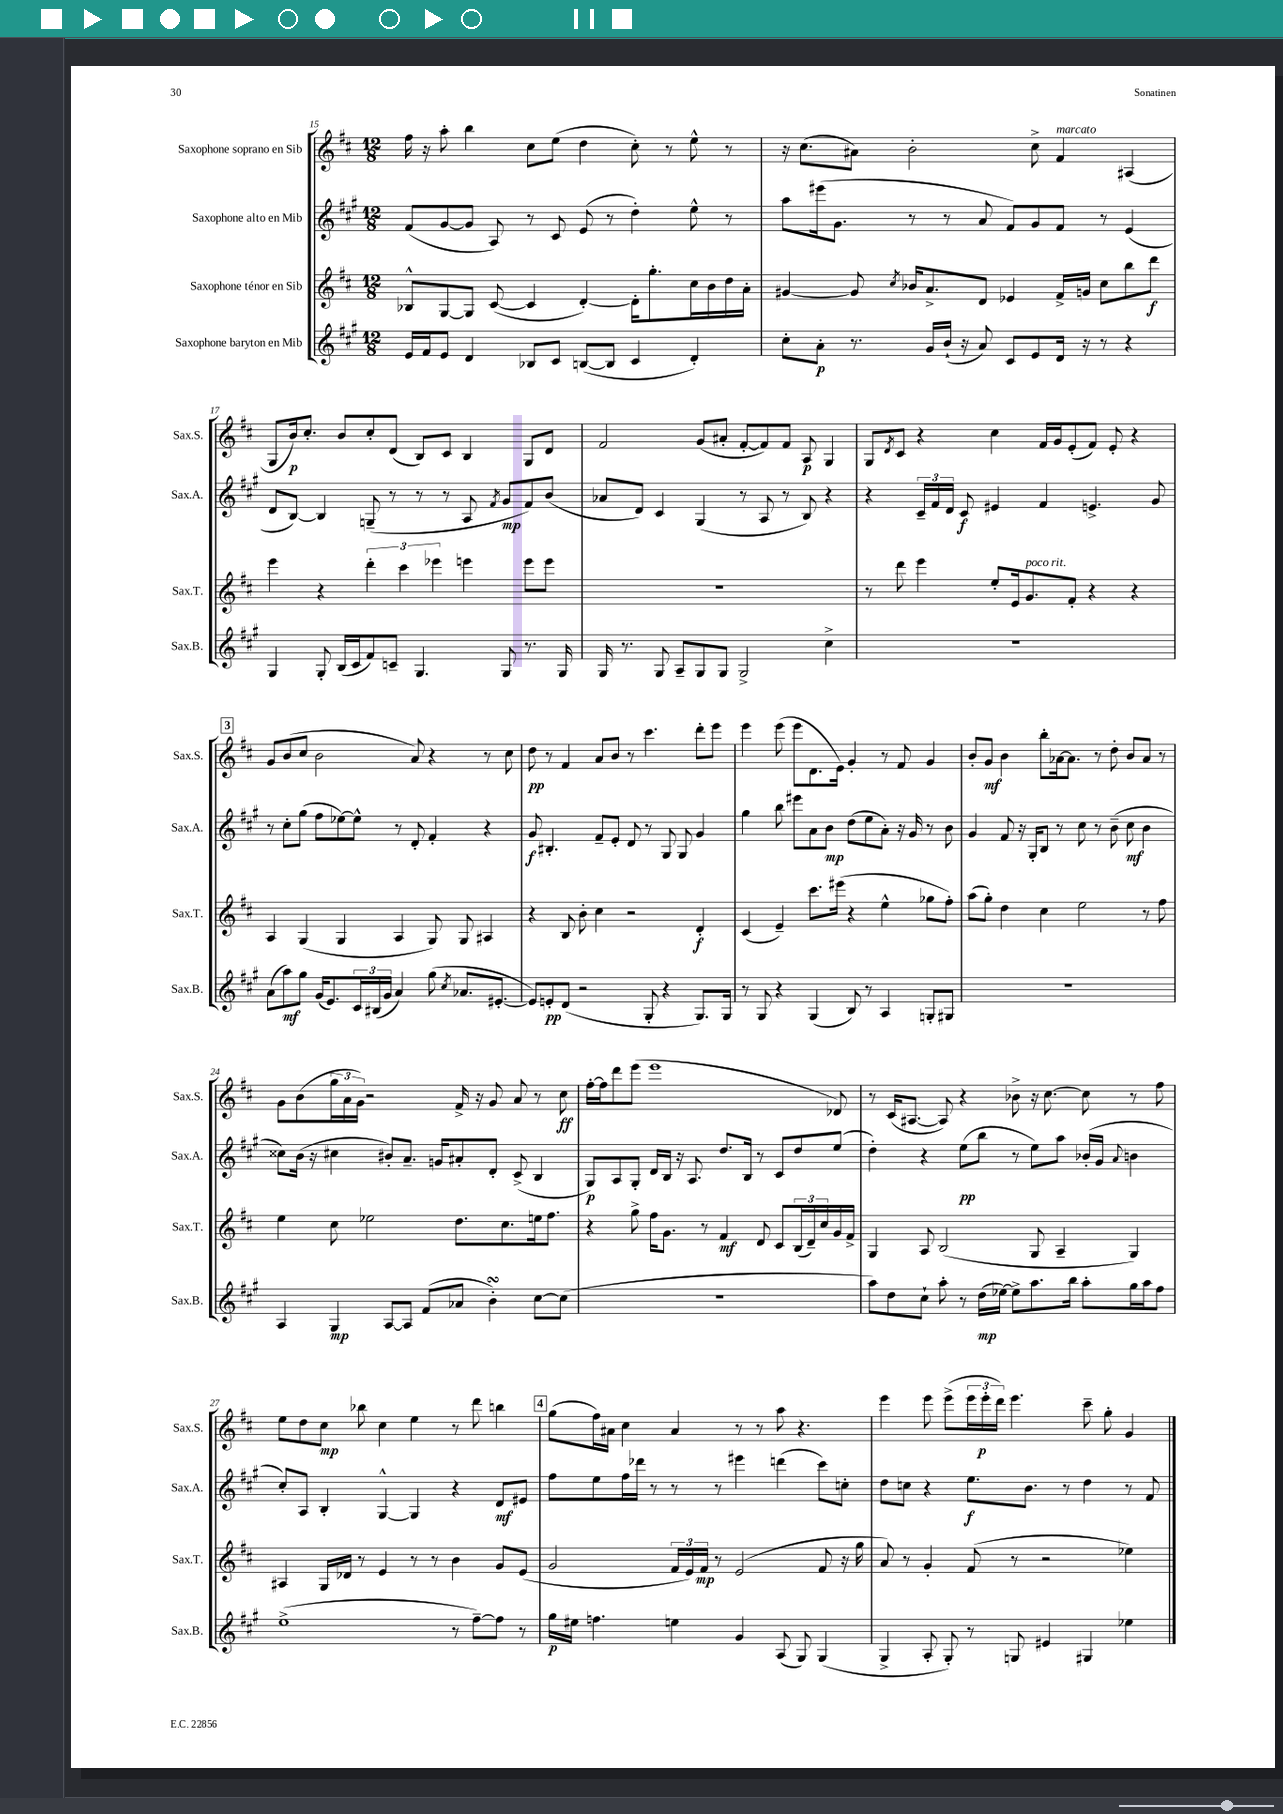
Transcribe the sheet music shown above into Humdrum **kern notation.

**kern	**dynam	**kern	**dynam	**kern	**dynam	**kern	**dynam
*part4	*part4	*part3	*part3	*part2	*part2	*part1	*part1
*staff4	*staff4	*staff3	*staff3	*staff2	*staff2	*staff1	*staff1
*I"Saxophone baryton en Mib	*	*I"Saxophone ténor en Sib	*	*I"Saxophone alto en Mib	*	*I"Saxophone soprano en Sib	*
*I'Sax.B.	*	*I'Sax.T.	*	*I'Sax.A.	*	*I'Sax.S.	*
*clefG2	*	*clefG2	*	*clefG2	*	*clefG2	*
*k[f#c#g#]	*	*k[f#c#]	*	*k[f#c#g#]	*	*k[f#c#]	*
*M12/8	*	*M12/8	*	*M12/8	*	*M12/8	*
=15	=15	=15	=15	=15	=15	=15	=15
16e/LL	.	8B-X^^/L	.	(8f#/L	.	16ff#\	.
16f#/J	.	.	.	.	.	16r	.
8e/J	.	[8G/	.	[8g#/	.	8aa'\	.
4d/	.	8G/J]	.	8g#/J]	.	4bb\	.
.	.	([8c#/	.	8A/)	.	.	.
8B-X/L	.	4c#/]	.	8r	.	8cc#\L	.
8c#/J	.	.	.	8c#/	.	(8ee\J	.
([8Bn/L	.	[4d'/)	.	(8e/	.	4dd\	.
8B/J]	.	.	.	8r	.	.	.
4c#/	.	16d'\KL]	.	4dd'\)	.	8cc#'\)	.
.	.	8.gg'\	.	.	.	.	.
.	.	.	.	.	.	8r	.
4d'/)	.	16cc#\L	.	8ee^^\	.	8ee^^\	.
.	.	16b\	.	.	.	.	.
.	.	16dd\	.	8r	.	8r	.
.	.	16a'\JJ	.	.	.	.	.
=16	=16	=16	=16	=16	=16	=16	=16
8cc#'\L	.	[4g#X/	.	8aa\L	.	16r	.
.	.	.	.	.	.	(8.cc#\L	.
8a'\J	p	.	.	(16eee#X\k	.	.	.
.	.	.	.	8.g#\J	.	.	.
8.r	.	8g#/]	.	.	.	8a#X\J)	.
.	.	8qcc#/	.	.	.	.	.
.	.	16b-X/KL	.	8r	.	2b'\	.
16g#/LL	.	8.a^/	.	.	.	.	.
(16b`/JJ	.	.	.	8r	.	.	.
16r	.	.	.	.	.	.	.
8a/)	.	8d/J	.	8a/	.	.	.
8c#/L	.	4e-X/	.	8f#/L)	.	.	.
8e/	.	.	.	8g#/	.	8cc#^\	.
!	!	!	!	!	!	!LO:TX:a:i:t=marcato	!
16d/Jk	.	16f#^/LL	.	8f#/J	.	4f#/	.
16r	.	16gn/JJ	.	.	.	.	.
8r	.	8cc#\L	.	8r	.	.	.
4r	.	8bb\	.	(4e/	.	(4A#X/	.
.	.	8ddd\J	f	.	.	.	.
!!LO:LB:g=z
=17	=17	=17	=17	=17	=17	=17	=17
4G#/	.	4eee\	.	8d/L	.	8G/L	.
.	.	.	.	[8B/J)	.	16b/k)	p
.	.	.	.	.	.	8.cc#'/J	.
8G#'/	.	4r	.	4B/]	.	.	.
(16B/LL	.	.	.	.	.	8b/L	.
16c#/J	.	.	.	.	.	.	.
8f#/)	.	6ddd'\	.	(8Gn~/	.	8cc#'/	.
8cn~/J	.	.	.	8r	.	(8d/J	.
.	.	6ccc#\	.	.	.	.	.
4.G#/	.	.	.	8r	.	8B/L)	.
.	.	6eee-X\	.	.	.	.	.
.	.	.	.	8r	.	8c#/J	.
.	.	4eeen\	.	8A/	.	4B/	.
.	.	.	.	8qf#/	.	.	.
8G#/	.	.	.	8g#/L	mp	.	.
8.r	.	8eee\L	.	8f#/)	.	8G/L	.
.	.	8eee\J	.	(8b/J	.	8d/J	.
16G#/	.	.	.	.	.	.	.
=18	=18	=18	=18	=18	=18	=18	=18
16G#/	.	1.r	.	8a-X/L	.	2f#/	.
8.r	.	.	.	.	.	.	.
.	.	.	.	8d/J)	.	.	.
8G#/	.	.	.	4c#/	.	.	.
8A~/L	.	.	.	.	.	.	.
8G#/	.	.	.	(4G#/	.	(8g/L	.
8G#/J	.	.	.	.	.	8a#X'/J	.
2G#^/	.	.	.	8r	.	[8f#'/L	.
.	.	.	.	8A/	.	8f#/])	.
.	.	.	.	8r	.	8f#/J	.
.	.	.	.	8B/)	.	8A/	p
4cc#^\	.	.	.	4r	.	4G/	.
=19	=19	=19	=19	=19	=19	=19	=19
1.r	.	8r	.	4r	.	8G/L	.
.	.	.	.	.	.	8qd/	.
.	.	8ddd\	.	.	.	8c#/J	.
.	.	4eee\	.	24c#~/LL	.	4r	.
.	.	.	.	24f#/	.	.	.
.	.	.	.	24d/JJ	.	.	.
.	.	.	.	8c#/	f	.	.
.	.	8ee'/L	.	4e#X/	.	4cc#\	.
.	.	16e/k	.	.	.	.	.
!	!	!LO:TX:a:i:t=poco rit.	!	!	!	!	!
.	.	8.g/	.	.	.	.	.
.	.	.	.	4f#/	.	16f#/LL	.
.	.	.	.	.	.	16g/J	.
.	.	8f#'/J	.	.	.	(8e'/	.
.	.	4r	.	4.en^/	.	8f#/J)	.
.	.	.	.	.	.	8e'/	.
.	.	4r	.	.	.	4r	.
.	.	.	.	8g#/	.	.	.
!!LO:LB:g=z
!!LO:REH:place=s1:t=3
=20	=20	=20	=20	=20	=20	=20	=20
(8a\L	.	4A/	.	8r	.	8g/L	.
8aa\)	mf	.	.	8cc#'\L	.	(8b/	.
8gg#\J	.	(4G/	.	(8gg#\J	.	8cc#/J	.
(16g#/KL	.	.	.	8ff#\L	.	2b\	.
8.e/)	.	.	.	.	.	.	.
.	.	4G/	.	[8ee-X\)	.	.	.
24c#/L	.	.	.	8ee-^^\J]	.	.	.
(24B#X/	.	.	.	.	.	.	.
24g#/JJ	.	.	.	.	.	.	.
4a/)	.	4A/	.	8r	.	.	.
.	.	.	.	8d'/	.	8a/)	.
(8gg#\	.	8G/)	.	4f#'/	.	4r	.
8qcc#/	.	.	.	.	.	.	.
8.a-X/L	.	8G/	.	.	.	.	.
.	.	4A#X/	.	4r	.	8r	.
[8.e#X'/J	.	.	.	.	.	.	.
.	.	.	.	.	.	8cc#\	.
=21	=21	=21	=21	=21	=21	=21	=21
8e#/L])	.	4r	.	8g#/	f	8dd\	pp
8en'/	pp	.	.	4.B#X'/	.	8r	.
(8d/J	.	8B/	.	.	.	4f#/	.
2r	.	8b'\	.	.	.	.	.
.	.	4cc#\	.	8f#~/L	.	8a/L	.
.	.	.	.	8e'/J	.	8b/J	.
.	.	2r	.	8d/	.	8r	.
8G#'/	.	.	.	8r	.	4.ccc#\	.
4r	.	.	.	8G#/	.	.	.
.	.	.	.	8G#/	.	.	.
8.G#/L)	.	4d'/	f	4g#/	.	8ddd'\L	.
.	.	.	.	.	.	8eee\J	.
16G#/Jk	.	.	.	.	.	.	.
=22	=22	=22	=22	=22	=22	=22	=22
8r	.	(4c#/	.	4gg#\	.	4eee\	.
8G#/	.	.	.	.	.	.	.
4r	.	4e~/)	.	8bb\	.	(8eee\	.
.	.	.	.	8eee#X\L	.	8eee\L	.
(4G#/	.	8.ccc#\L	.	8a\	.	8.d\	.
.	.	.	.	8b\J	mp	.	.
.	.	(16eee#X\Jk	.	.	.	16e\Jk)	.
8B/)	.	4r	.	(8dd\L	.	4g'/	.
8r	.	.	.	8ee\	.	.	.
4A/	.	4ee^^\	.	8a'\J)	.	8r	.
.	.	.	.	16r	.	8f#/	.
.	.	.	.	16g#/	.	.	.
8Gn'/L	.	8gg-X\L	.	8r	.	4g/	.
8G#X/J	.	8ff#'\J)	.	8b\	.	.	.
=23	=23	=23	=23	=23	=23	=23	=23
1.r	.	(8aa\L	.	4g#/	.	8b'/L	.
.	.	8gg'\J)	.	.	.	8g/J	mf
.	.	4dd\	.	8f#/	.	4b\	.
.	.	.	.	16r	.	.	.
.	.	.	.	16G#'/KL	.	.	.
.	.	4cc#\	.	8B/J	.	8bb'\L	.
.	.	.	.	8r	.	[16a-X\k	.
.	.	.	.	.	.	8.a-\J]	.
.	.	2ee\	.	8cc#\	.	.	.
.	.	.	.	8r	.	8r	.
.	.	.	.	(8b~\	.	8dd'\	.
.	.	.	.	8cc#\	mf	8b/L	.
.	.	8r	.	4b\	.	8a-/J	.
.	.	8ff#\	.	.	.	8r	.
!!LO:LB:g=z
=24	=24	=24	=24	=24	=24	=24	=24
4A/	.	4ee\	.	8cc##X\L)	.	8g\L	.
.	.	.	.	(16b\Jk	.	(8b\	.
.	.	.	.	16r	.	.	.
4G#/	mp	8cc#\	.	4cc#X\	.	24gg\L	.
.	.	.	.	.	.	24a\	.
.	.	.	.	.	.	24g\JJ)	.
.	.	2ee-X\	.	.	.	2r	.
[8A/L	.	.	.	8b#X'/L)	.	.	.
8A/J]	.	.	.	8.a~/J	.	.	.
(8f#/L	.	.	.	.	.	.	.
.	.	.	.	16gn/KL	.	.	.
8a-X/J	.	8.dd\L	.	8a#X'/	.	16f#^/	.
.	.	.	.	.	.	16r	.
4bsSSS'\)	.	.	.	8d'/J	.	8g/	.
.	.	8.cc#\	.	.	.	.	.
.	.	.	.	(8c#^/	.	8a/	.
[8cc#\L	.	16een\k	.	4B/	.	8r	.
.	.	8.ff#\J	.	.	.	.	.
(8cc#\J]	.	.	.	.	.	8cc#\	ff
=25	=25	=25	=25	=25	=25	=25	=25
1.r	.	4r	.	8G#/L)	p	[16ff#'\LL	.
.	.	.	.	.	.	16ff#\J]	.
.	.	.	.	8A/	.	8ddd\	.
.	.	8gg^\	.	8G#'/J	.	(8eee\J	.
.	.	16ff#\KL	.	16d/LL	.	1eee	.
.	.	8.g\J	.	16B/JJ	.	.	.
.	.	.	.	16r	.	.	.
.	.	.	.	8.A/	.	.	.
.	.	8r	.	.	.	.	.
.	.	4f#/	mf	8.dd/L	.	.	.
.	.	.	.	16B/Jk	.	.	.
.	.	8d/	.	8r	.	.	.
.	.	8c#/L	.	8c#/L	.	.	.
.	.	(24B/L	.	8dd/	.	.	.
.	.	24d~/)	.	.	.	.	.
.	.	24cc#/	.	.	.	.	.
.	.	16g/	.	(8ee/J	.	8d-X/)	.
.	.	16f#^/JJ	.	.	.	.	.
=26	=26	=26	=26	=26	=26	=26	=26
8aa\L)	.	4G/	.	4dd'\)	.	8r	.
8dd\	.	.	.	.	.	(16c#/KL	.
.	.	.	.	.	.	[8.A#X/J	.
8cc#`\J	.	8A/	.	4r	.	.	.
8aa'\	.	(2B/	.	.	.	8A#/])	.
8r	.	.	.	(8ee\L	pp	4r	.
(16dd\LL	mp	.	.	8bb\J	.	.	.
[16ee-X\JJ)	.	.	.	.	.	.	.
8ee-^\L]	.	.	.	8r	.	8b-X^\	.
8.aa\	.	8G/	.	8ee\L)	.	16r	.
.	.	.	.	.	.	[8.cc#\	.
.	.	4A~/	.	8aa\J	.	.	.
16bb\Jk	.	.	.	.	.	.	.
8aa'\L	.	.	.	(16b-X'/LL	.	8cc#\]	.
.	.	.	.	16g#/JJ	.	.	.
.	.	.	.	8qqa/	.	.	.
16gg#\L	.	4G/)	.	4bn\	.	8r	.
16aa\J	.	.	.	.	.	.	.
8ff#\J	.	.	.	.	.	8ff#\	.
!!LO:LB:g=z
=27	=27	=27	=27	=27	=27	=27	=27
(1ee^	.	4A#X/	.	8cc#'/L)	.	8ee\L	.
.	.	.	.	8A/J	.	8dd\	.
.	.	16G/LL	.	4B'/	.	8cc#\J	mp
.	.	16d-X/JJ	.	.	.	.	.
.	.	8r	.	.	.	8bb-X\	.
.	.	4e/	.	[4G#^^/	.	4cc#\	.
.	.	8r	.	4G#/]	.	4ee\	.
.	.	8r	.	.	.	.	.
8r	.	4b\	.	4r	.	8r	.
[8ff#~\L)	.	.	.	.	.	8ddd\	.
8ff#\J]	.	8g/L	.	8d/L	mf	4bbn\	.
8r	.	(8e/J	.	8e#X/J	.	.	.
!!LO:REH:place=s1:t=4
=28	=28	=28	=28	=28	=28	=28	=28
16gg#\LL	p	2g/	.	8ff#\L	.	(8gg\L	.
16ee#X\JJ	.	.	.	.	.	.	.
4.ffn\	.	.	.	8ee\	.	16ff#\L)	.
.	.	.	.	.	.	16a#X\JJ	.
.	.	.	.	16ff#\L	.	4cc#\	.
.	.	.	.	16ddd-X\JJ	.	.	.
.	.	.	.	8r	.	.	.
4een\	.	24f#/LL	.	8r	.	4a#/	.
.	.	24e/)	.	.	.	.	.
.	.	24f#/JJ	mp	.	.	.	.
.	.	8r	.	8r	.	.	.
4g#/	.	(2e/	.	4eee#X\	.	8r	.
.	.	.	.	.	.	8r	.
(8A/	.	.	.	(4dddn\	.	8aa\	.
8G#/)	.	.	.	.	.	4.r	.
(4G#/	.	8f#/	.	8ccc#\L)	.	.	.
.	.	16r	.	8ccn'\J	.	.	.
.	.	16gg\	.	.	.	.	.
=29	=29	=29	=29	=29	=29	=29	=29
4G#^/	.	8a/)	.	8dd\L	.	4eee\	.
.	.	8r	.	8ccn\J	.	.	.
8A'/	.	4g'/	.	4r	.	8eee\	.
8G#'/)	.	.	.	.	.	(8eee^\L	.
8r	.	(8f#/	.	8.ee\L	f	24eee\L	.
.	.	.	.	.	.	24eee'\	p
.	.	.	.	.	.	24ddd\JJ)	.
8Gn/	.	8r	.	.	.	4.eee\	.
.	.	.	.	8.b\J	.	.	.
4e#X/	.	2r	.	.	.	.	.
.	.	.	.	8r	.	.	.
4G#X/	.	.	.	4dd\	.	8ccc#~\	.
.	.	.	.	.	.	8gg'\	.
4ee-X\	.	4ee-X\)	.	8r	.	4g/	.
.	.	.	.	8f#/	.	.	.
==	==	==	==	==	==	==	==
*-	*-	*-	*-	*-	*-	*-	*-
